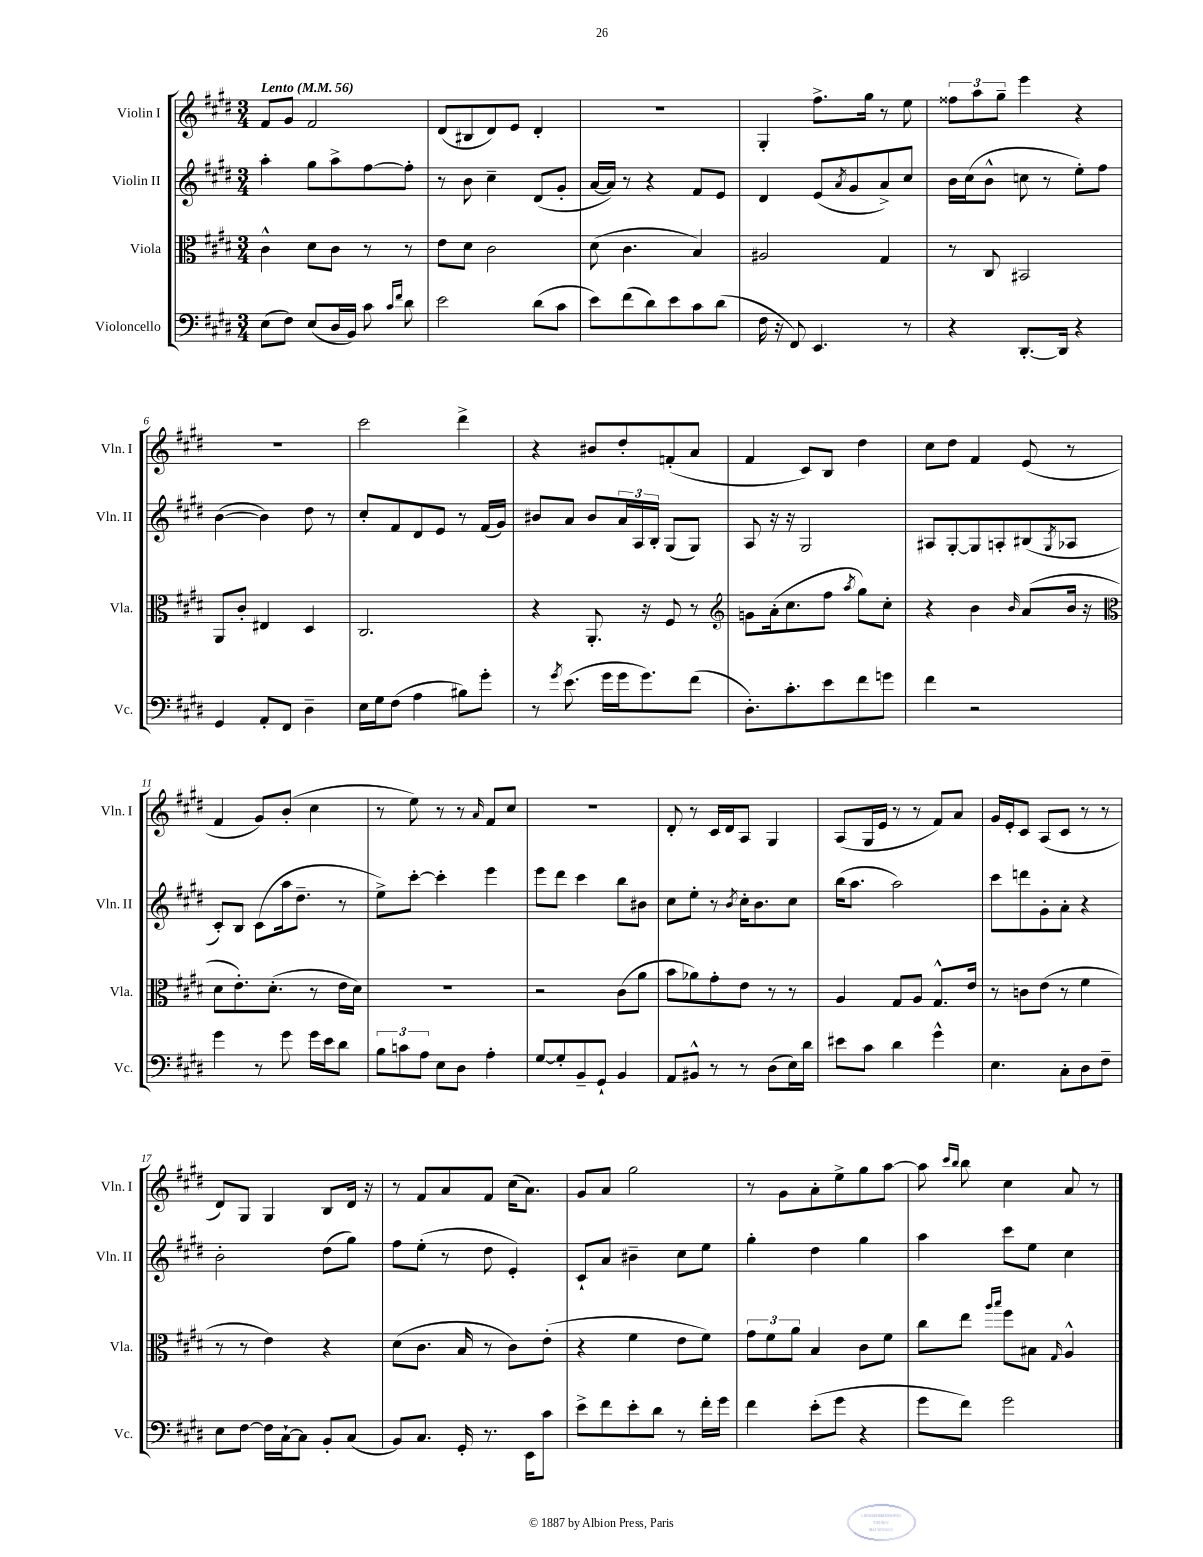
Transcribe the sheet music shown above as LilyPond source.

<<
\new StaffGroup <<
\new Staff = "s0" \with { instrumentName = "Violin I" shortInstrumentName = "Vln. I" } {
    \clef treble \key e \major \numericTimeSignature \time 3/4 \tempo "Lento" 4 = 56
    fis'8 gis'8 fis'2 |
    dis'8( bis8 dis'8) e'8 dis'4-. |
    R2. |
    gis4-. fis''8.-> gis''16 r8 e''8 |
    \tuplet 3/2 { fisis''8 a''8 gis''8-- } e'''4 r4 |
    R2. |
    cis'''2 dis'''4-> |
    r4 bis'8 dis''8-. f'8-.( a'8 |
    fis'4 cis'8) b8 dis''4 |
    cis''8 dis''8 fis'4 e'8( r8 |
    fis'4 gis'8) b'8-.( cis''4 |
    r8 e''8) r8 r8 \grace { a'16 } fis'8 cis''8 |
    R2. |
    dis'8-. r8 cis'16 dis'16 a8 gis4 |
    a8( gis16 e'16 r8 r8 fis'8) a'8 |
    gis'16 e'16-. cis'8 a8( cis'8 r8 r8 |
    dis'8) gis8 gis4 b8 dis'16 r16 |
    r8 fis'8 a'8 fis'8 cis''16( a'8.) |
    gis'8 a'8 gis''2 |
    r8 gis'8 a'8-. e''8-> gis''8 a''8~ |
    a''8 \grace { cis'''16 b''16 } b''8 cis''4 a'8 r8 \bar "|." |
}
\new Staff = "s1" \with { instrumentName = "Violin II" shortInstrumentName = "Vln. II" } {
    \clef treble \key e \major \numericTimeSignature \time 3/4
    a''4-. gis''8 a''8-> fis''8~ fis''8-. |
    r8 b'8 cis''4-- dis'8( gis'8-. |
    a'16~ a'16) r8 r4 fis'8 e'8 |
    dis'4 e'8( \acciaccatura { a'8 } gis'8 a'8->) cis''8 |
    b'16 cis''16( b'8-^ c''8 r8 e''8-.) fis''8 |
    b'4~( b'4) dis''8 r8 |
    cis''8-. fis'8 dis'8 e'8 r8 fis'16( gis'16) |
    bis'8 a'8 bis'8 \tuplet 3/2 { a'16 a16 b16-. } gis8( gis8) |
    a8 r16 r16 gis2 |
    ais8 gis8~-. gis8 a8-. bis8( \acciaccatura { gis8 } aes8 |
    cis'8-.) b8 cis'8( a''16 dis''8.-- r8 |
    e''8->) cis'''8~-. cis'''4-. e'''4 |
    e'''8 dis'''8 cis'''4 b''8 bis'8 |
    cis''8 e''8-. r8 \acciaccatura { b'8 } cis''16-. b'8. cis''8 |
    b''16( a''8. a''2) |
    cis'''8 d'''8 gis'8-. a'8-. r4 |
    b'2-. dis''8( gis''8) |
    fis''8 e''8-.( r8 dis''8 e'4-.) |
    cis'8-! a'8 bis'4-- cis''8 e''8 |
    gis''4-. dis''4 gis''4 |
    a''4 cis'''8 e''8 cis''4 \bar "|." |
}
\new Staff = "s2" \with { instrumentName = "Viola" shortInstrumentName = "Vla." } {
    \clef alto \key e \major \numericTimeSignature \time 3/4
    cis'4-^ dis'8 cis'8 r8 r8 |
    e'8 dis'8 cis'2 |
    dis'8( cis'4. b4) |
    ais2 gis4 |
    r8 cis8 bis,2 |
    a,8 cis'8-. eis4 dis4 |
    cis2. |
    r4 a,8.-. r16 fis8 r8 |
    \clef treble g'8 a'16-.( cis''8. fis''8 \acciaccatura { a''8 } gis''8) cis''8-. |
    r4 b'4 \grace { b'16 } a'8( b'16 r16 |
    \clef alto dis'8 e'8.-.) dis'8.-.( r8 e'16 dis'16) |
    R2. |
    r2 cis'8( a'8 |
    b'8 aes'8) gis'8-. e'8 r8 r8 |
    a4 gis8 a8 gis8.-^ e'16 |
    r8 c'8 e'8( r8 fis'4 |
    r8 r8 e'4) r4 |
    dis'8( cis'8. b16 r8 cis'8) e'8-.( |
    r4 fis'4 e'8 fis'8) |
    \tuplet 3/2 { gis'8 fis'8 a'8 } b4 cis'8 fis'8 |
    cis''8 e''8 \grace { a''16 b''16 } fis''8 bis8 \grace { gis16 } a4-^ \bar "|." |
}
\new Staff = "s3" \with { instrumentName = "Violoncello" shortInstrumentName = "Vc." } {
    \clef bass \key e \major \numericTimeSignature \time 3/4
    e8( fis8) e8( dis16 b,16) cis'8 \grace { cis'16 fis'16 } dis'8 |
    e'2 dis'8( cis'8 |
    e'8) fis'8( dis'8) e'8 cis'8 dis'8( |
    fis16 r16 fis,8) e,4. r8 |
    r4 dis,8.~-. dis,16 r4 |
    gis,4 a,8-. fis,8 dis4-- |
    e16 gis16 fis8( a4 bis8) gis'8-. |
    r8 \acciaccatura { gis'8 } e'8.( gis'16 gis'16 gis'8.) fis'8( |
    dis8.-.) cis'8.-. e'8 fis'8 g'8 |
    fis'4 r2 |
    gis'4 r8 gis'8 gis'16 e'16 dis'8 |
    \tuplet 3/2 { b8 c'8 a8 } e8 dis8 a4-. |
    gis8~ gis8-. b,8-- gis,8-! b,4 |
    a,8 bis,8-^ r8 r8 dis8( e16) dis'16 |
    eis'8 cis'8 dis'4 gis'4-^ |
    e4. cis8-. dis8 fis8-- |
    e8 fis8~ fis16 cis16~-! cis8 b,8-. cis8( |
    b,8) cis8. gis,16-. r8. e,16 cis'8 |
    e'8-> fis'8 e'8-. dis'8 r8 fis'16-. gis'16 |
    fis'4 e'8-.( gis'8 r4 |
    gis'8 fis'8) gis'2 \bar "|." |
}
>>
>>
